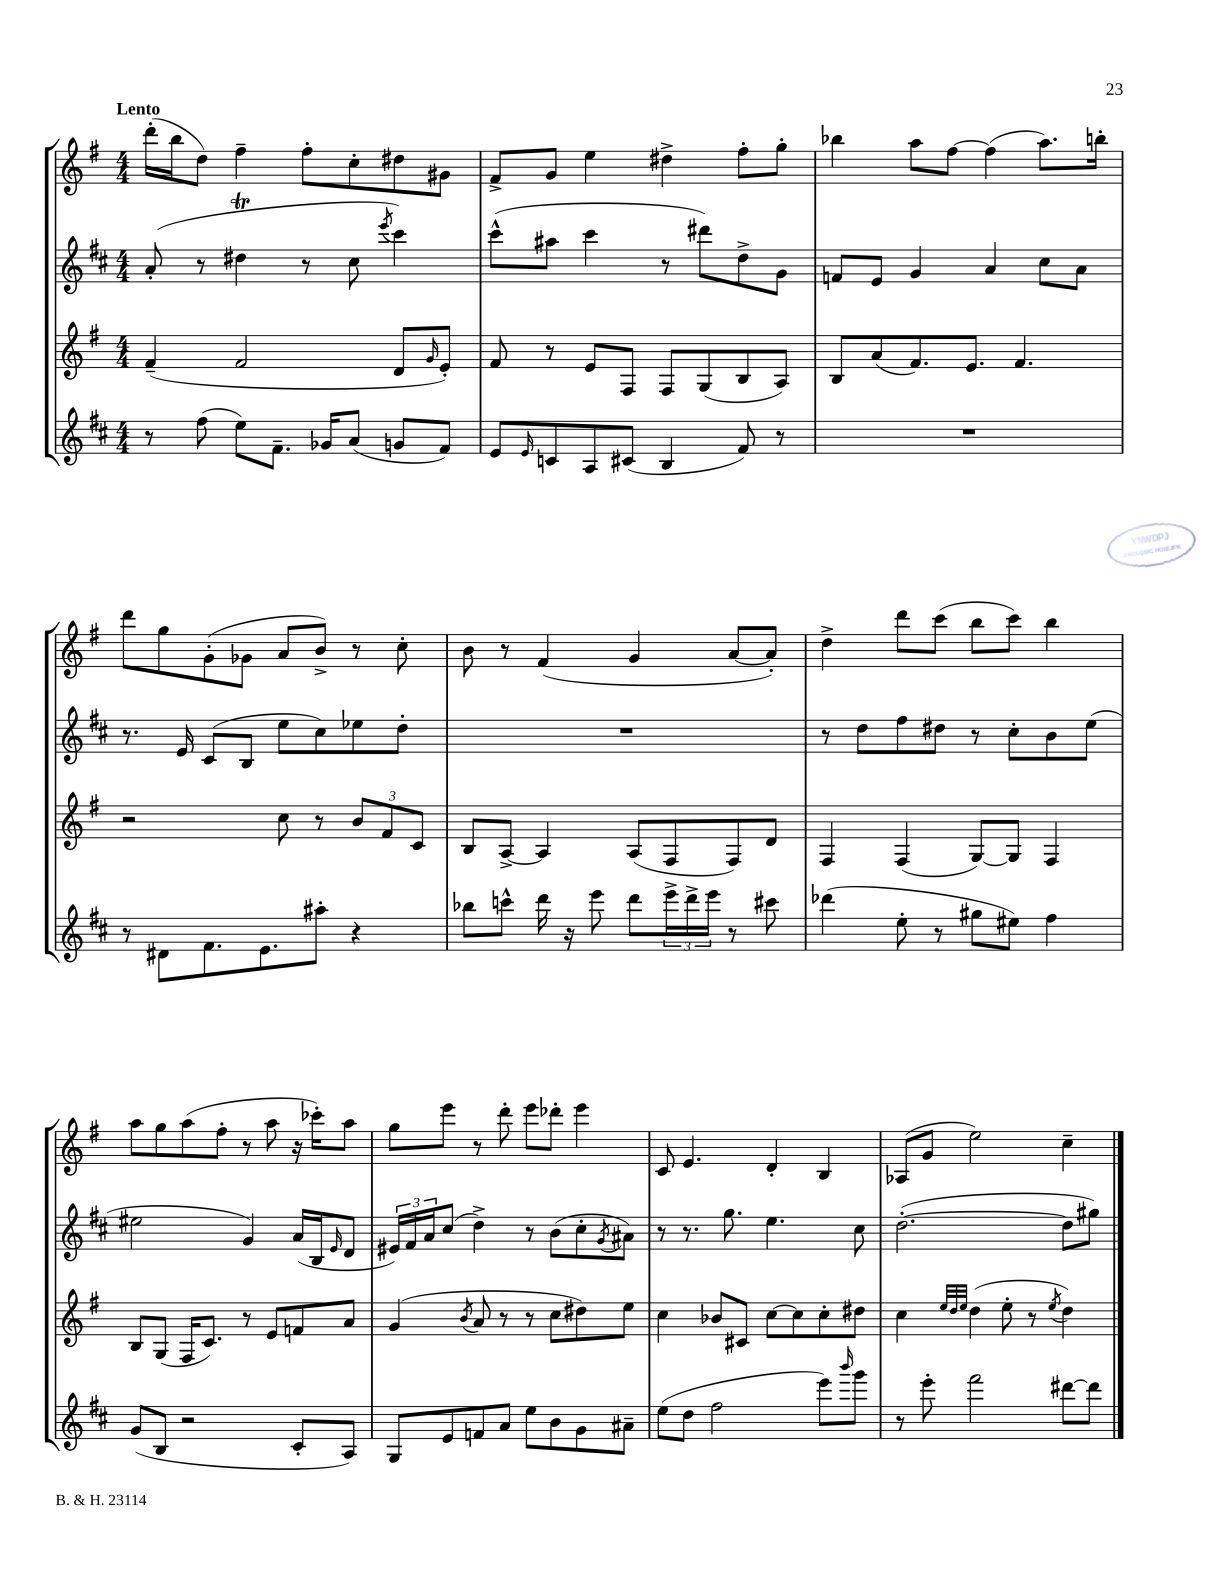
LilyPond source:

<<
\new StaffGroup <<
\new Staff = "s0" {
    \clef treble \key g \major \numericTimeSignature \time 4/4 \tempo "Lento"
    d'''16-.( b''16 d''8) fis''4-- fis''8-. c''8-. dis''8 gis'8 |
    fis'8-> g'8 e''4 dis''4-> fis''8-. g''8-. |
    bes''4 a''8 fis''8~ fis''4( a''8.) b''16-. |
    d'''8 g''8 g'8-.( ges'8 a'8 b'8->) r8 c''8-. |
    b'8 r8 fis'4( g'4 a'8~ a'8-.) |
    d''4-> d'''8 c'''8( b''8 c'''8) b''4 |
    a''8 g''8 a''8( fis''8-. r8 a''8 r16 ces'''16-.) a''8 |
    g''8 e'''8 r8 d'''8-. e'''8 des'''8-. e'''4 |
    c'8 e'4. d'4-. b4 |
    aes8( g'8 e''2) c''4-- \bar "|." |
}
\new Staff = "s1" {
    \clef treble \key d \major \numericTimeSignature \time 4/4
    a'8-.( r8 dis''4\trill r8 cis''8 \acciaccatura { e'''8 } cis'''4) |
    cis'''8-^( ais''8 cis'''4 r8 dis'''8) d''8-> g'8 |
    f'8 e'8 g'4 a'4 cis''8 a'8 |
    r8. e'16 cis'8( b8 e''8 cis''8) ees''8 d''8-. |
    R1 |
    r8 d''8 fis''8 dis''8 r8 cis''8-. b'8 e''8( |
    eis''2 g'4) a'16( b16 \grace { e'16 } d'8 |
    \tuplet 3/2 { eis'16) fis'16 a'16 } cis''8( d''4->) r8 b'8( cis''8-. \acciaccatura { g'8 } ais'8) |
    r8 r8. g''8. e''4. cis''8 |
    d''2.~-.( d''8 gis''8) \bar "|." |
}
\new Staff = "s2" {
    \clef treble \key g \major \numericTimeSignature \time 4/4
    fis'4--( fis'2 d'8 \grace { g'16 } e'8-.) |
    fis'8 r8 e'8 fis8 fis8 g8( b8 a8) |
    b8 a'8( fis'8.) e'8. fis'4. |
    r2 c''8 r8 \tuplet 3/2 { b'8 fis'8 c'8 } |
    b8 a8~-> a4 a8( fis8 fis8) d'8 |
    fis4 fis4( g8~) g8 fis4 |
    b8 g8( fis16 c'8.) r8 e'8 f'8 a'8 |
    g'4( \acciaccatura { b'8 } a'8 r8 r8 c''8 dis''8) e''8 |
    c''4 bes'8 cis'8 c''8~ c''8 c''8-. dis''8 |
    c''4 \grace { e''32 d''32 e''32 } d''4( e''8-. r8 \acciaccatura { e''8 } d''4) \bar "|." |
}
\new Staff = "s3" {
    \clef treble \key d \major \numericTimeSignature \time 4/4
    r8 fis''8( e''8) fis'8.-- ges'16 a'8( g'8 fis'8) |
    e'8 \grace { e'16 } c'8 a8 cis'8( b4 fis'8) r8 |
    R1 |
    r8 dis'8 fis'8. e'8. ais''8-. r4 |
    bes''8 c'''8-^ d'''16 r16 e'''8 d'''8 \tuplet 3/2 { e'''16-> d'''16-> e'''16 } r8 cis'''8 |
    des'''4( e''8-. r8 gis''8 eis''8) fis''4 |
    g'8( b8 r2 cis'8-. a8) |
    g8 e'8 f'8 a'8 e''8 b'8 g'8 ais'8-- |
    e''8( d''8 fis''2 e'''8) \grace { b'''16 } g'''8 |
    r8 e'''8-. fis'''2 dis'''8~ dis'''8 \bar "|." |
}
>>
>>
\layout { \context { \Score \remove "Bar_number_engraver" } }
